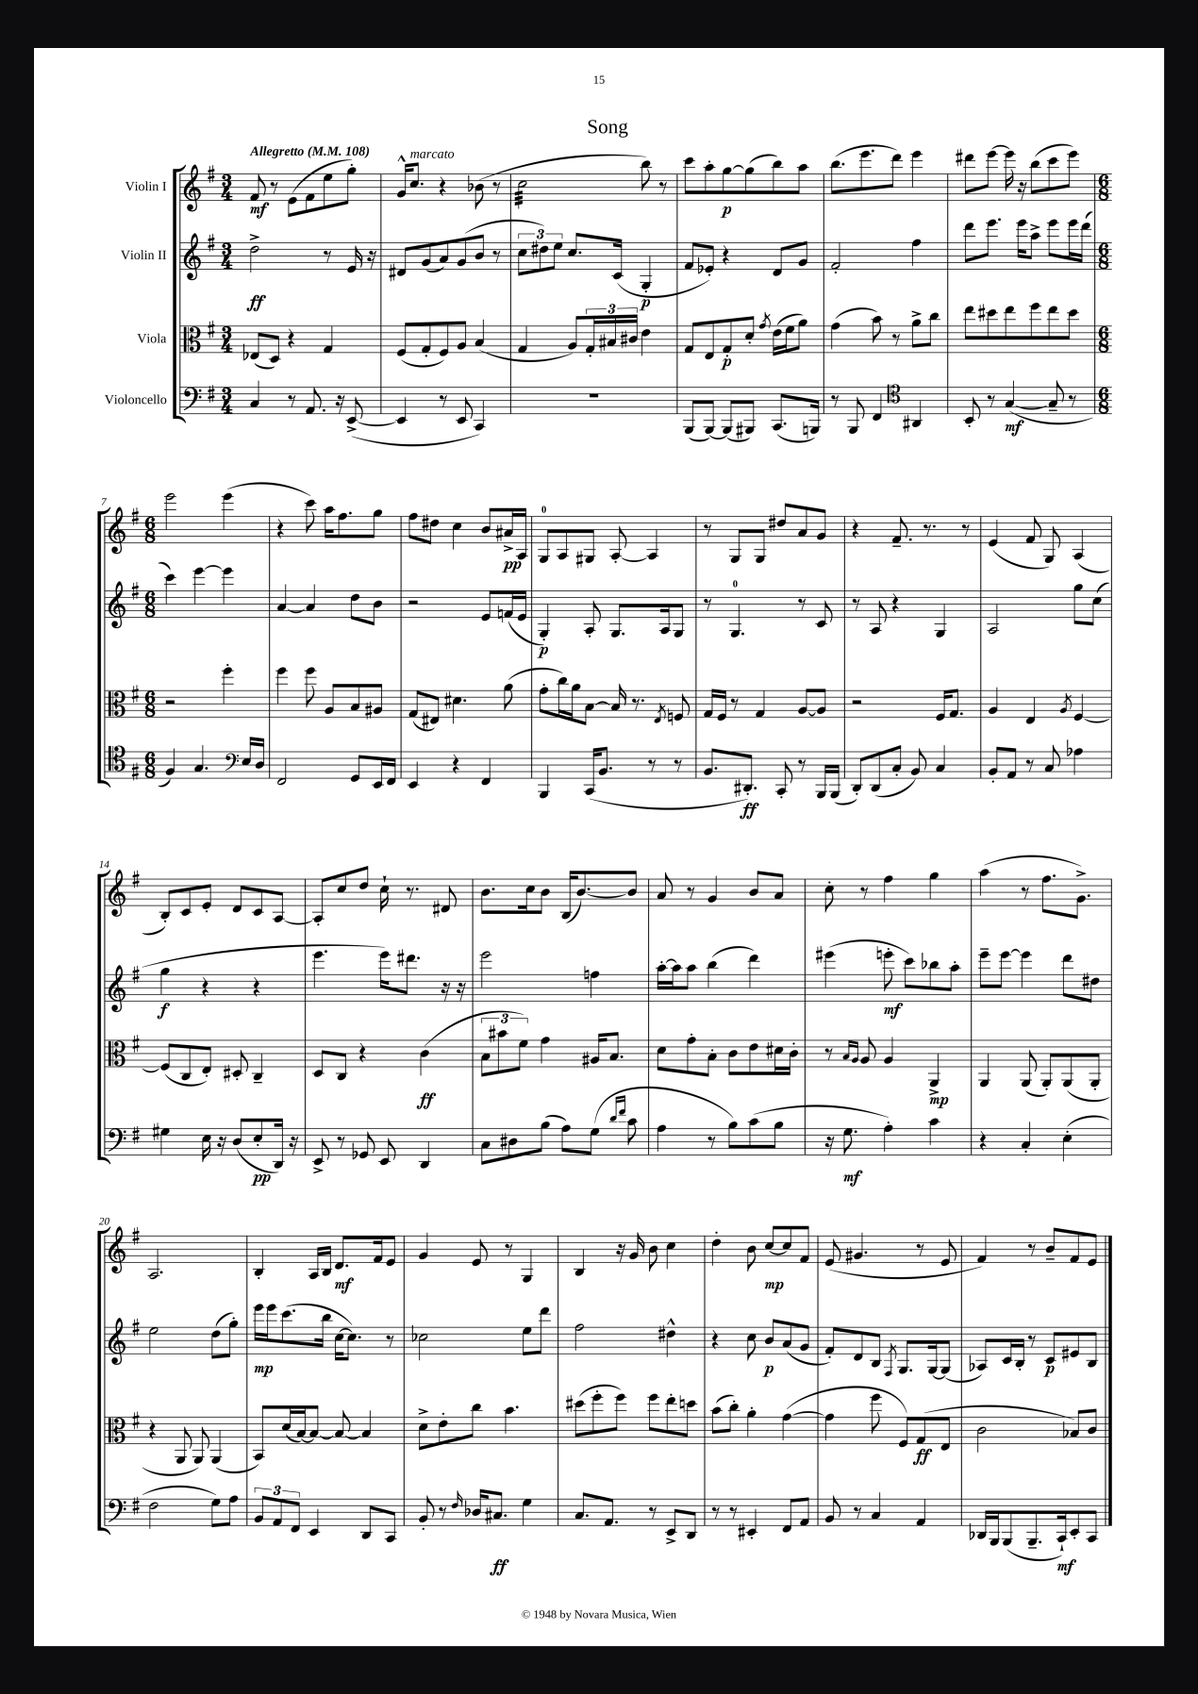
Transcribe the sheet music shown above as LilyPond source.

\header { title = "Song" }
<<
\new StaffGroup <<
\new Staff = "s0" \with { instrumentName = "Violin I" } {
    \clef treble \key g \major \numericTimeSignature \time 3/4 \tempo "Allegretto" 4 = 108
    fis'8\mf r8 e'8( fis'8 e''8 g''8-.) |
    g'16-^ c''8.^\markup { \italic "marcato" } r4 bes'8( r8 |
    c''2:32 b''8) r8 |
    c'''8 a''8-. g''8~\p g''8( b''8) a''8 |
    b''8.( e'''8. d'''8) e'''4 |
    dis'''8 e'''8~ e'''16 r16 b''8( c'''8 e'''8) |
    \numericTimeSignature \time 6/8 e'''2 e'''4( |
    r4 c'''8) a''16 fis''8. g''8 |
    fis''8 dis''8 c''4 b'8 ais'16->\pp a16 |
    g8-0 a8 gis8 a8~-. a4 |
    r8 g8 g8 dis''8 a'8 g'8 |
    r4 fis'8.-- r8. r8 |
    e'4( fis'8 g8) a4( |
    b8-.) c'8 e'8-. d'8 c'8 a8~ |
    a8-. c''8 d''8 c''16-! r8. dis'8 |
    b'8. c''16 b'8 b16( b'8.~) b'8 |
    a'8 r8 g'4 b'8 a'8 |
    c''8-. r8 fis''4 g''4 |
    a''4( r8 fis''8. g'8.->) |
    a2. |
    b4-. a16 b16 d'8.\mf fis'16 e'8 |
    g'4 e'8 r8 g4 |
    b4 r16 g'16 b'8 c''4 |
    d''4-. b'8 c''8~\mp c''8 fis'8 |
    e'8( gis'4. r8 e'8 |
    fis'4) r8 b'8-- fis'8 e'8 \bar "|." |
}
\new Staff = "s1" \with { instrumentName = "Violin II" } {
    \clef treble \key g \major \numericTimeSignature \time 3/4
    d''2->\ff r8 e'16 r16 |
    dis'8 g'8( a'8) g'8( b'8 r8 |
    \tuplet 3/2 { c''8 dis''8) e''8 } c''8. c'16( g4-.\p |
    fis'8 ees'8-.) r4 d'8 g'8 |
    fis'2-. fis''4 |
    d'''8 e'''8. e'''16 a''8-> e'''8 e'''16 d'''16( |
    \numericTimeSignature \time 6/8 c'''4) e'''4~ e'''4 |
    a'4~ a'4 d''8 b'8 |
    r2 e'8 f'16( e'16 |
    g4-.\p) a8-. g8. a16 g8 |
    r8 g4.-0 r8 c'8 |
    r8 a8 r4 g4 |
    a2 g''8 c''8( |
    g''4\f r4 r4 |
    e'''4. e'''16) dis'''8. r16 r16 |
    e'''2 f''4 |
    a''16~-. a''16 a''8 b''4( d'''4) |
    eis'''4( e'''8-.\mf c'''8) bes''8 a''8-. |
    e'''8-- e'''8~ e'''4 d'''8 dis''8 |
    e''2 d''8( g''8-.) |
    e'''16\mp e'''16 c'''8.( b''16 c''16~ c''8.) r8 |
    ces''2 e''8 d'''8 |
    fis''2 dis''4-^ |
    r4 c''8 b'8\p a'8( g'8 |
    fis'8-.) d'8 b8 \acciaccatura { fis8 } g8. g16~ g8( |
    aes8) c'16 b16-. r8 c'8\p eis'8 b8 \bar "|." |
}
\new Staff = "s2" \with { instrumentName = "Viola" } {
    \clef alto \key g \major \numericTimeSignature \time 3/4
    ees8( d8) r4 g4 |
    fis8( g8-. fis8) a8 b4( |
    g4 a8) \tuplet 3/2 { g16-. bis16 cis'16 } e'4 |
    g8 e8 g8-.\p d'8-. \acciaccatura { g'8 } e'16( fis'16 a'8) |
    g'4( b'8) r8 a'8-> c''8 |
    e''8 dis''8 e''8 fis''8 e''8 dis''8 |
    \numericTimeSignature \time 6/8 r2 fis''4-. |
    fis''4 fis''8 a8 b8 ais8 |
    g8( eis8) dis'4. a'8( |
    g'8-. c''16) a'16 b8~ b16 r8. \acciaccatura { e8 } f8 |
    g16 fis16 r8 g4 a8~ a8 |
    r2 fis16 g8. |
    a4 e4 \acciaccatura { a8 } fis4~ |
    fis8( c8 e8-.) dis8-. c4-- |
    d8 c8 r4 c'4\ff( |
    \tuplet 3/2 { b8 bis'8 fis'8) } g'4 ais16 b8. |
    d'8 g'8-. b8-. c'8 e'8 dis'16 c'16-. |
    r8 \grace { b16 a16 } a8 a4 a,4->\mp |
    a,4 a,8( a,8-.) a,8( a,8-. |
    r4 a,8 a,8) a,4( |
    b,8) d'16( b16~) b8~ b8~ b4 |
    d'8-> e'8-. c''8 b'4. |
    dis''8( fis''8-. fis''8) fis''8 e''8-. d''8 |
    b'8( c''8-.) a'4-. g'4~( |
    g'4 fis''8 fis8) g8\ff( e8 |
    c'2 bes8) c'8 \bar "|." |
}
\new Staff = "s3" \with { instrumentName = "Violoncello" } {
    \clef bass \key g \major \numericTimeSignature \time 3/4
    c4 r8 a,8. r16 e,8~->( |
    e,4 r8 e,8 c,4) |
    R2. |
    b,,8( b,,8~) b,,8( bis,,8) c,8.( b,,16) |
    r8 b,,8 fis,4 \clef tenor ais,4 |
    b,8-. r8 g4~\mf( g8-- r8 |
    \numericTimeSignature \time 6/8 fis4) g4. e16 d16 |
    \clef bass fis,2 g,8 e,16 fis,16 |
    e,4 r4 fis,4 |
    b,,4 c,16( b,8. r8 r8 |
    b,8. dis,8.-.\ff) c,8-. r8 b,,16 b,,16( |
    d,8-.) d,8( c8-. b,8) c4 |
    b,8-. a,8 r8 c8 aes4 |
    gis4 e16 r16 d8( e8-.\pp d,16) r16 |
    e,8-> r8 ges,8 e,8 d,4 |
    c8 dis8 b8( a8) g8( \grace { d'16 fis'16 } c'8 |
    a4 r8 b8) c'8( b8 |
    r16 g8.\mf a4-.) c'4 |
    r4 c4-. e4-.( |
    fis2 g8) a8 |
    \tuplet 3/2 { b,8 a,8 fis,8 } e,4 d,8 c,8 |
    b,8-. r8 \grace { fis16 } des16 cis8.\ff g4 |
    c8. a,8. r8 e,8-> d,8 |
    r8 r8 eis,4-. fis,8 a,8 |
    b,8 r8 c4 a,4 |
    des,16 b,,16 b,,8( b,,8.-- c,16-!\mf) e,8-. c,8 \bar "|." |
}
>>
>>
